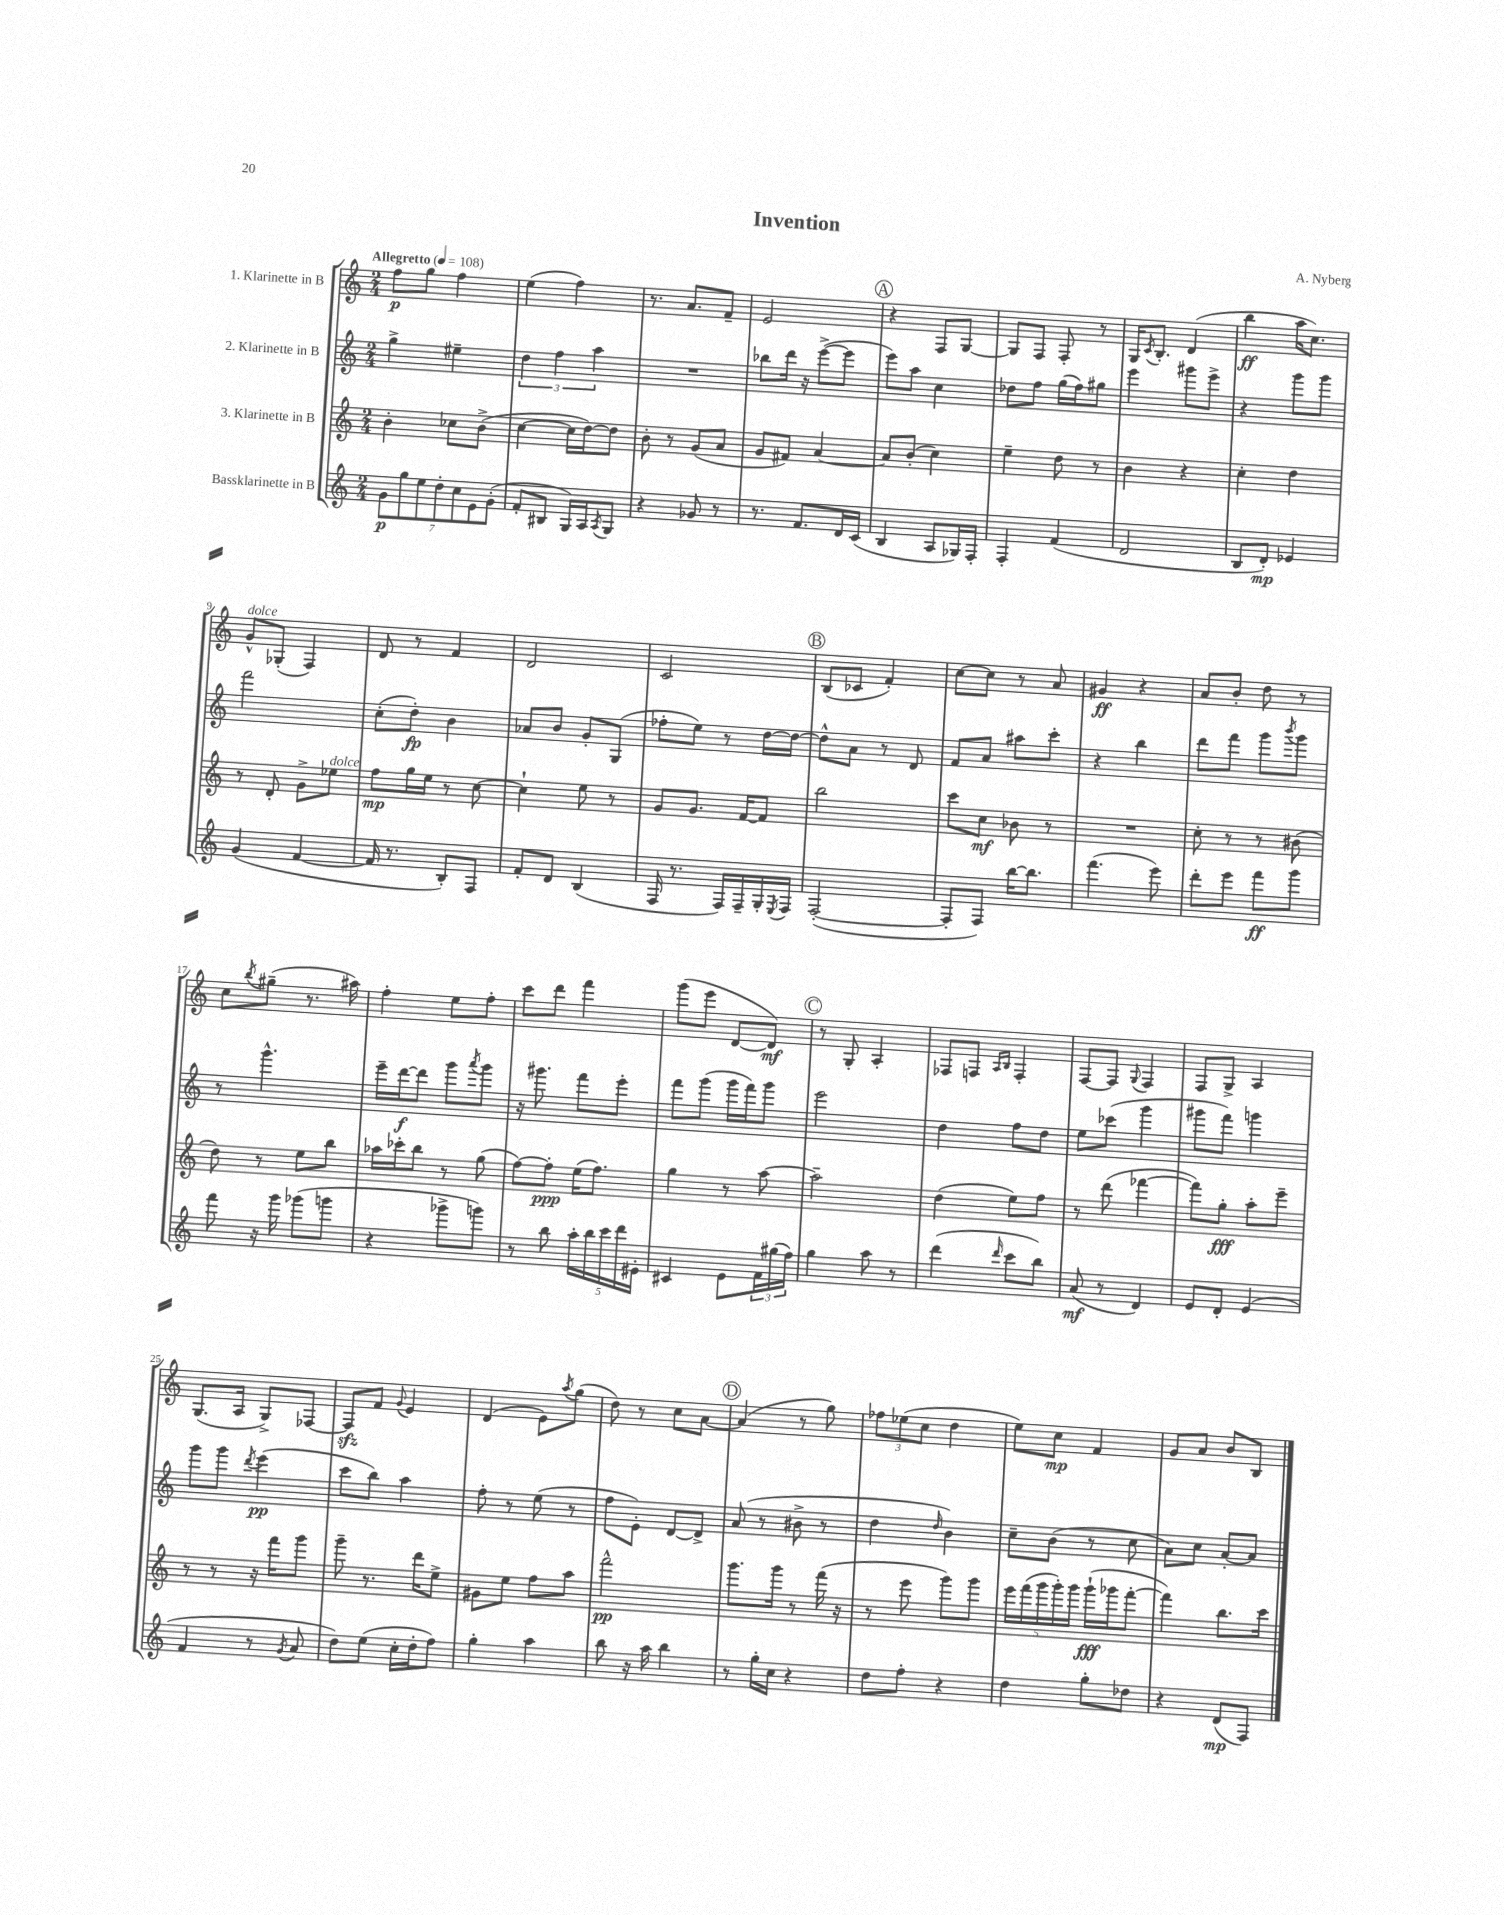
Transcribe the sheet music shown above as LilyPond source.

\header { title = "Invention" composer = "A. Nyberg" }
<<
\new StaffGroup <<
\new Staff = "s0" \with { instrumentName = "1. Klarinette in B" } {
    \clef treble \key c \major \numericTimeSignature \time 2/4 \tempo "Allegretto" 4 = 108
    f''8\p g''8 f''4 |
    e''4( f''4) |
    r8. a'8. f'8-- |
    e'2 |
    \mark \markup { \circle "A" } r4 f8 g8~ |
    g8 f8 f8-. r8 |
    g16 \acciaccatura { c'8 } b8.-. d'4( |
    b''4\ff a''16 c''8.) |
    g'8-^^\markup { \italic "dolce" } ges8-.( f4) |
    d'8 r8 f'4 |
    d'2 |
    c'2 |
    \mark \markup { \circle "B" } b8( ces'8 f'4-.) |
    c''8~ c''8 r8 a'8 |
    gis'4\ff r4 |
    a'8 b'8-. d''8 r8 |
    c''8 \acciaccatura { b''8 } gis''8--( r8. ais''16) |
    f''4-. e''8 f''8-. |
    c'''8 d'''8 f'''4 |
    g'''8( e'''8 d'8~ d'8\mf) |
    \mark \markup { \circle "C" } r8 g8-. a4-. |
    fes8 f8 \grace { a16 b16 } f4-. |
    f8~ f8 \appoggiatura { g8 } f4 |
    f8 g8-> a4 |
    g8.( a16 g8->) fes8~ |
    fes8\sfz f'8 \appoggiatura { g'8 } e'4 |
    d'4( e'8) \acciaccatura { a''8 } g''8( |
    d''8) r8 c''8 a'8~ |
    \mark \markup { \circle "D" } a'4( r8 g''8) |
    \tuplet 3/2 { fes''8 ees''8( c''8 } d''4 |
    e''8) c''8\mp f'4 |
    g'8 a'8 b'8 b8 \bar "|." |
}
\new Staff = "s1" \with { instrumentName = "2. Klarinette in B" } {
    \clef treble \key c \major \numericTimeSignature \time 2/4
    g''4-> eis''4-- |
    \tuplet 3/2 { d''4 f''4 a''4 } |
    R2 |
    bes''8 d'''16 r16 e'''8~->( e'''8 |
    \mark \markup { \circle "A" } e'''8) a''8 c''4 |
    des''8 f''8 g''16( f''16) gis''8 |
    e'''4 gis'''8 e'''8-> |
    r4 g'''8 g'''8 |
    f'''2 |
    c''8-.( d''8-.\fp) b'4 |
    aes'8 b'8 g'8-. g8( |
    fes''8-. e''8) r8 d''16~ d''16~ |
    \mark \markup { \circle "B" } d''8-^ a'8 r8 d'8 |
    f'8 a'8 ais''8 c'''8-. |
    r4 b''4 |
    d'''8 f'''8 g'''8 \acciaccatura { b'''8 } g'''8 |
    r8 g'''4.-^ |
    e'''16-- d'''16~\f d'''8 g'''8 \acciaccatura { a'''8 } g'''8 |
    r16 gis'''8. f'''8 e'''8-. |
    f'''8 g'''8( g'''16 f'''16) g'''8 |
    \mark \markup { \circle "C" } e'''2 |
    d''4 f''8 d''8 |
    e''8 ces'''8( g'''4 |
    gis'''8 f'''8) g'''4 |
    g'''8 g'''8 \acciaccatura { d'''8 } e'''4\pp( |
    c'''8 b''8) a''4 |
    f''8-. r8 e''8( r8 |
    f''8 e'8-.) d'8~ d'8-> |
    \mark \markup { \circle "D" } a'8( r8 bis'8-> r8 |
    d''4 \grace { d''16 } b'4) |
    c''8-- b'8( r8 c''8 |
    a'8) c''8 a'8~-. a'8 \bar "|." |
}
\new Staff = "s2" \with { instrumentName = "3. Klarinette in B" } {
    \clef treble \key c \major \numericTimeSignature \time 2/4
    b'4-. ces''8 b'8->( |
    c''4~ c''16 d''16~) d''8 |
    b'8-. r8 g'8( a'8 |
    g'8 fis'8) a'4~ |
    \mark \markup { \circle "A" } a'8 b'8-.( c''4) |
    e''4-- d''8 r8 |
    b'4 r4 |
    c''4-. d''4 |
    r8 d'8-. g'8-> ees''8^\markup { \italic "dolce" } |
    f''8\mp g''16 e''16 r8 c''8~ |
    c''4-! e''8 r8 |
    g'8 g'8. f'16~ f'8 |
    \mark \markup { \circle "B" } b''2 |
    c'''8 c''8\mf bes'8 r8 |
    R2 |
    c''8-. r8 r8 bis'8( |
    d''8) r8 e''8 b''8 |
    aes''16 ces'''16-. b''8 r8 g''8( |
    f''8~) f''8-.\ppp e''16( f''8.) |
    g''4 r8 a''8~ |
    \mark \markup { \circle "C" } a''2-- |
    d''4( e''8) f''8 |
    r8 d'''8( fes'''4~ |
    fes'''8) g''8-.\fff a''8-. e'''8-- |
    r8 r8 r16 f'''16 g'''8 |
    g'''8-- r8. d'''16 e''8-> |
    gis'8 e''8 f''8 a''8 |
    f'''2-^\pp |
    \mark \markup { \circle "D" } g'''8. g'''16 r8 f'''16( r16 |
    r8 e'''8 g'''8) g'''8 |
    \tuplet 5/4 { e'''16 f'''16( g'''16 g'''16-.) g'''16 } g'''16-!\fff( ges'''16 f'''8~-. |
    f'''4) b''8. c'''16 \bar "|." |
}
\new Staff = "s3" \with { instrumentName = "Bassklarinette in B" } {
    \clef treble \key c \major \numericTimeSignature \time 2/4
    \tuplet 7/4 { g'8\p g''8 e''8 d''8-. c''8 e'8 g'8-.( } |
    f'8-. bis8 g16) a16 \acciaccatura { a8 } g8 |
    r4 ges'8 r8 |
    r8. f'8. d'16 c'16( |
    \mark \markup { \circle "A" } b4 a8 ges16) f16-. |
    f4-. f'4( |
    d'2 |
    b8 d'8-.\mp) ees'4 |
    g'4( f'4~ |
    f'16 r8. b8-.) f8 |
    f'8-. d'8 b4( |
    f16 r8. f16) f16-- g16-. \acciaccatura { e8 } f16 |
    \mark \markup { \circle "B" } f2~-.( |
    f8-. f8) b''16~ b''8. |
    f'''4.( e'''8) |
    d'''8-. e'''8 f'''8\ff g'''8 |
    f'''8 r16 g'''16 ges'''8( g'''8 |
    r4 ges'''8-> g'''8) |
    r8 b''8 \tuplet 5/4 { a''16-. b''16 c'''16 d'''16 eis'16-. } |
    cis'4 e'8 \tuplet 3/2 { f'16 gis''16( f''16) } |
    \mark \markup { \circle "C" } g''4 a''8 r8 |
    d'''4( \grace { d'''16 } c'''8 b''8) |
    a'8\mf( r8 d'4) |
    e'8 d'8-. e'4( |
    f'4 r8 \acciaccatura { g'8 } a'8 |
    d''8) e''8( c''16-. d''16-. f''8) |
    g''4-. a''4 |
    b''8 r16 a''16 b''4 |
    \mark \markup { \circle "D" } r8 g''16-. c''16 r4 |
    d''8 f''8-. r4 |
    d''4 g''8-. des''8 |
    r4 d'8\mp( f8) \bar "|." |
}
>>
>>
